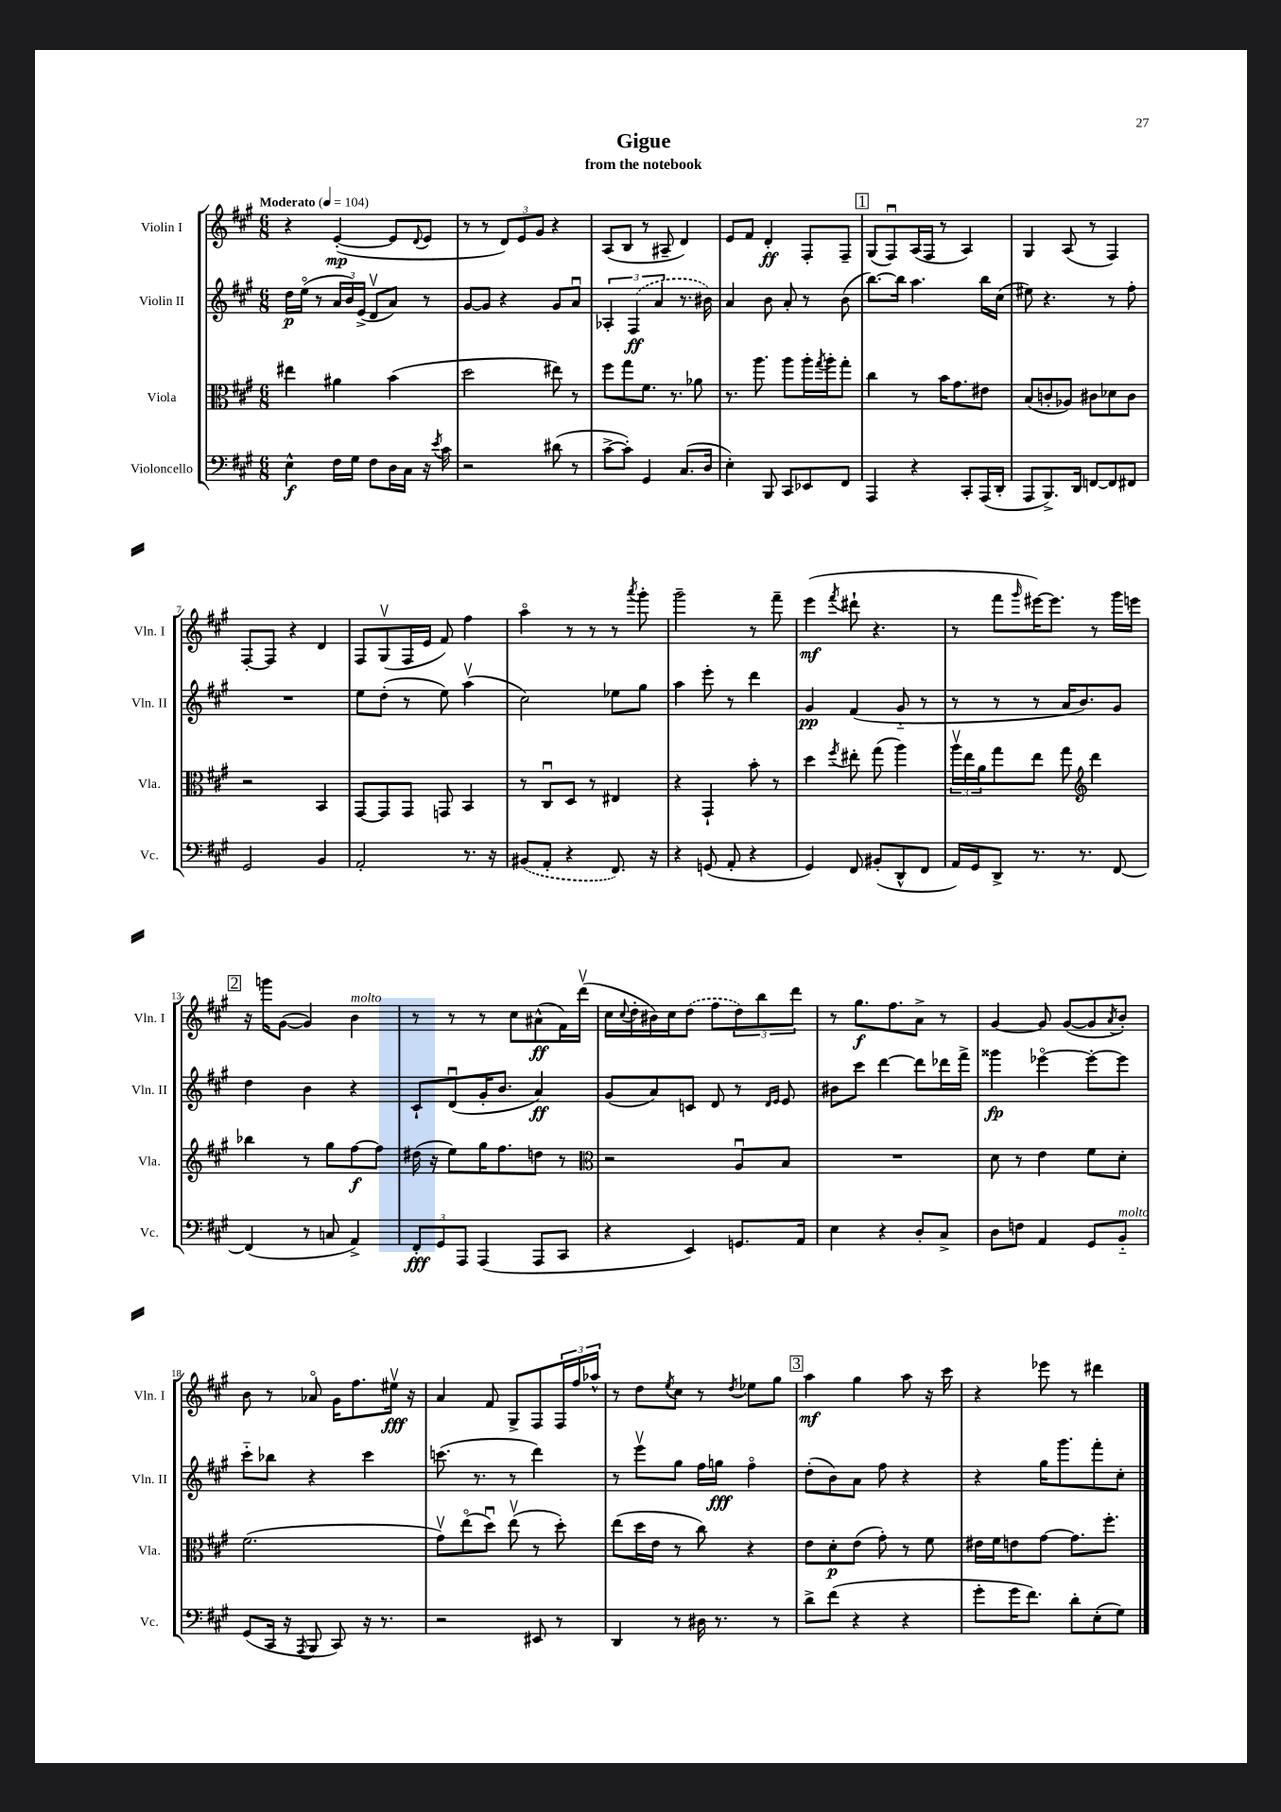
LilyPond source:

\header { title = "Gigue" subtitle = "from the notebook" }
<<
\new StaffGroup <<
\new Staff = "s0" \with { instrumentName = "Violin I" shortInstrumentName = "Vln. I" } {
    \clef treble \key a \major \numericTimeSignature \time 6/8 \tempo "Moderato" 4 = 104
    r4 e'4~-.\mp( e'8 \appoggiatura { d'8 } e'8 |
    r8 r8 \tuplet 3/2 { d'8) e'8 gis'8 } r4 |
    a8( b8 r8 ais8-- d'4) |
    e'8 fis'8 d'4-.\ff fis8-. fis8-- |
    \mark \markup { \box "1" } gis8( fis8\downbow) a16( fis16 r8 a4) |
    gis4 a8( r8 fis4) |
    fis8~-. fis8 r4 d'4 |
    fis8 gis8\upbow( fis16 e'16 fis'8) fis''4 |
    a''4\flageolet r8 r8 r8 \acciaccatura { a'''8 } gis'''8-. |
    gis'''2-- r8 fis'''8-- |
    e'''4\mf( \acciaccatura { fis'''8 } dis'''8-! r4. |
    r8 fis'''8 \grace { gis'''16 } eis'''16~) eis'''8. r8 gis'''16 e'''16 |
    \mark \markup { \box "2" } r16 g'''16 gis'8~( gis'4) b'4^\markup { \italic "molto" } |
    r8 r8 r8 cis''8 ais'8-^\ff( fis'16) d'''16\upbow( |
    cis''16 \appoggiatura { cis''8 } d''16-. bis'16) cis''16 \once \slurDashed d''8( fis''8 \tuplet 3/2 { d''8) b''8 d'''8 } |
    r8 gis''8.\f fis''8. a'8-> r8 |
    gis'4~ gis'8 gis'8~( gis'8 \acciaccatura { a'8 } b'8-.) |
    b'8 r8 aes'8\flageolet gis'16 fis''8. eis''16\upbow\fff r16 |
    a'4 fis'8 gis8-> fis8 \tuplet 3/2 { fis16 fis''16 aes''16-^ } |
    r8 d''8 \acciaccatura { e''8 } cis''8 r8 \acciaccatura { d''8 } ees''8 gis''8 |
    \mark \markup { \box "3" } a''4\mf gis''4 a''8 r16 cis'''16 |
    r4 ees'''8 r8 dis'''4 \bar "|." |
}
\new Staff = "s1" \with { instrumentName = "Violin II" shortInstrumentName = "Vln. II" } {
    \clef treble \key a \major \numericTimeSignature \time 6/8
    d''16\p e''16\flageolet( r8 \tuplet 3/2 { a'16 b'16) e'16->( } d'8\upbow a'8) r8 |
    gis'8~ gis'8 r4 gis'8 a'8\downbow |
    \tuplet 3/2 { aes4-. \once \slurDashed fis4\ff( a'4 } r8. bis'16) |
    a'4 b'8 a'8-. r8 b'8( |
    \mark \markup { \box "1" } b''8.~) b''16 a''4. b''16 cis''16( |
    eis''8) r4. r8 fis''8-. |
    R2. |
    e''8 d''8-.( r8 e''8) a''4\upbow( |
    cis''2) ees''8 gis''8 |
    a''4 e'''8-. r8 d'''4 |
    gis'4\pp fis'4( gis'8-_ r8 |
    r8 r8 r8 a'16 b'8.) gis'8 |
    \mark \markup { \box "2" } d''4 b'4 r4 |
    cis'8-! d'8\downbow( gis'16-. b'8. a'4\ff) |
    gis'8( a'8) c'8 d'8 r8 \grace { d'16 e'16 } e'8 |
    bis'8 cis'''8 d'''4~ d'''8 des'''16 fis'''16-> |
    gisis'''4\fp ees'''4~\flageolet ees'''8~-. ees'''8 |
    cis'''8-_ bes''8 r4 cis'''4 |
    c'''8.( r8. r8 d'''4) |
    r8 e'''8\upbow gis''8 fis''16 g''16\fff fis''4\flageolet |
    \mark \markup { \box "3" } d''8-.( b'8) a'8 fis''8 r4 |
    r4 gis''16 gis'''8. fis'''8-. cis''8-. \bar "|." |
}
\new Staff = "s2" \with { instrumentName = "Viola" shortInstrumentName = "Vla." } {
    \clef alto \key a \major \numericTimeSignature \time 6/8
    eis''4 ais'4 b'4( |
    d''2 eis''8) r8 |
    fis''8 gis''8 fis'8. r8. aes'8 |
    r8. a''8. a''8 a''16-. \acciaccatura { gis''8 } a''16-. gis''8-. |
    \mark \markup { \box "1" } cis''4 r8 b'16 gis'8. eis'8 |
    b8( c'8-. aes8) cis'8 des'8 cis'8 |
    r2 b,4 |
    gis,8~ gis,8 gis,8 g,8 b,4 |
    r8 cis8\downbow d8 r8 eis4 |
    r4 gis,4-! b'8-. r8 |
    d''4 \acciaccatura { fis''8 } eis''8-. gis''8( a''4) |
    \tuplet 3/2 { a''16\upbow e''16 a'16 } gis''8 e''8 gis''8 \clef treble d'''4 |
    \mark \markup { \box "2" } bes''4 r8 gis''8 fis''8~\f fis''8 |
    dis''16( r16 e''8) gis''16 fis''8. d''8 r8 |
    \clef alto r2 a8\downbow b8 |
    R2. |
    d'8 r8 e'4 fis'8 d'8-. |
    fis'2.( |
    gis'8\upbow) e''8\flageolet( d''8\downbow) e''8\upbow( r8 d''8-.) |
    e''8( d''16 e'16 r8 cis''8) r4 |
    \mark \markup { \box "3" } e'8 d'8-.\p e'8( gis'8-.) r8 fis'8 |
    eis'16 fis'16 e'8 gis'8~ gis'8. fis''8.-. \bar "|." |
}
\new Staff = "s3" \with { instrumentName = "Violoncello" shortInstrumentName = "Vc." } {
    \clef bass \key a \major \numericTimeSignature \time 6/8
    e4-^\f fis16 gis16 fis8 d16 cis16 r16 \acciaccatura { e'8 } cis'16 |
    r2 dis'8( r8 |
    cis'8~-> cis'8-.) gis,4 cis8.( d16 |
    e4-.) b,,8 cis,8 ees,8 fis,8 |
    \mark \markup { \box "1" } a,,4 r4 cis,8-. a,,16( d,16-. |
    a,,8 b,,8.->) d,16 f,8~ f,8 fis,8 |
    gis,2 b,4 |
    a,2-. r8. r16 |
    \once \slurDashed bis,8( a,8-. r4 fis,8.) r16 |
    r4 g,8( a,8-. r4 |
    gis,4) fis,8 bis,8-.( d,8-^ fis,8 |
    a,16) gis,16 d,8-> r8. r8. fis,8~ |
    \mark \markup { \box "2" } fis,4( r8 c8 a,4->) |
    \tuplet 3/2 { fis,8-.\fff gis,8 a,,8 } a,,4( a,,8 cis,8 |
    r4 e,4) g,8. a,16 |
    e4 r4 d8-. cis8-> |
    d8 f8 a,4 gis,8 b,8-_^\markup { \italic "molto" } |
    gis,8( cis,16 r16 \acciaccatura { a,,8 } b,,8 cis,8) r16 r8. |
    r2 eis,8 r8 |
    d,4 r8 dis16 r8. r8 |
    \mark \markup { \box "3" } d'8-> fis'8( r4 r4 |
    gis'8-. gis'16 fis'8.) d'8-. e8-.( gis8) \bar "|." |
}
>>
>>
